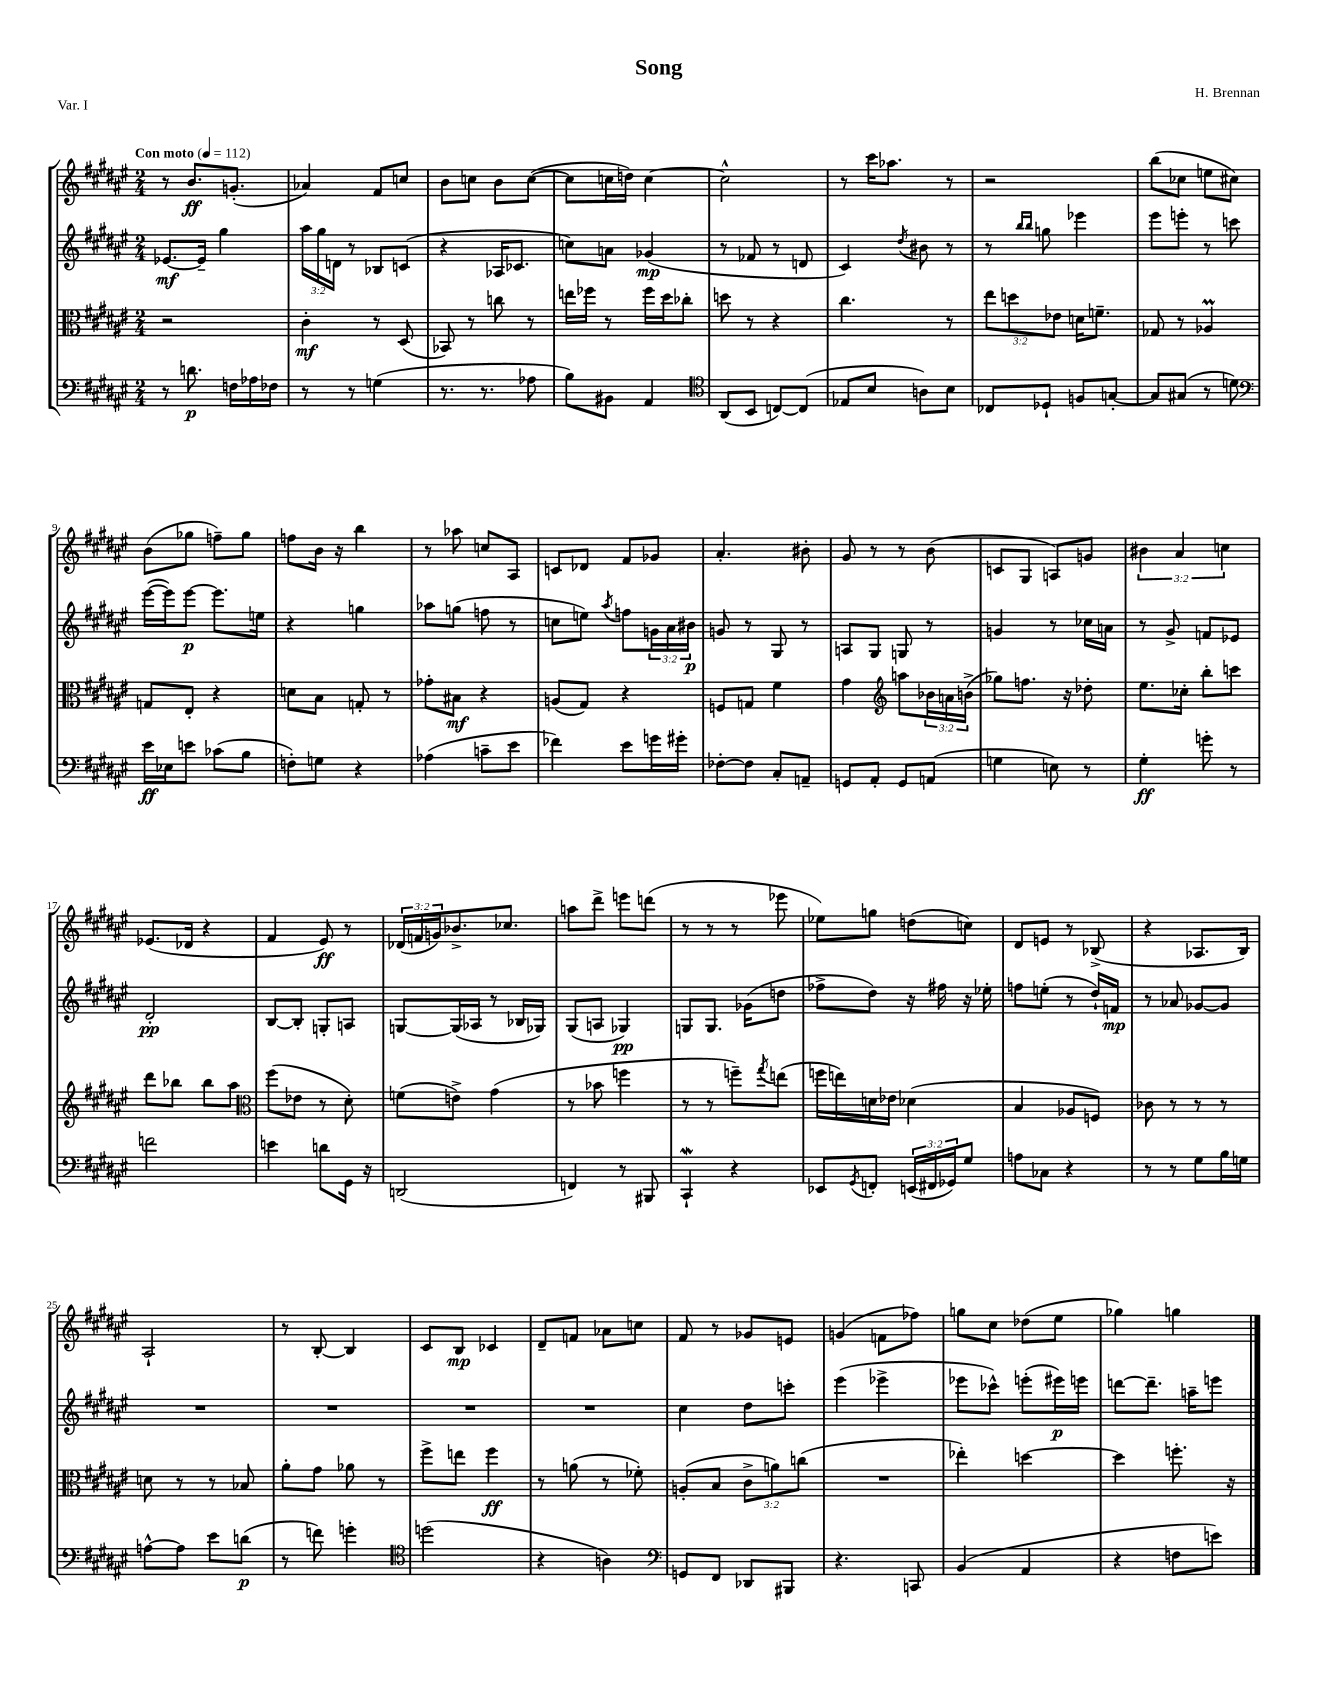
\header { title = "Song" composer = "H. Brennan" piece = "Var. I" }
<<
\new StaffGroup <<
\new Staff = "s0" {
    \clef treble \key fis \major \numericTimeSignature \time 2/4 \override Staff.TupletNumber.text = #tuplet-number::calc-fraction-text \tempo "Con moto" 4 = 112
    r8 b'8.\ff g'8.-.( |
    aes'4) fis'8 c''8 |
    b'8 c''8 b'8 c''8~( |
    c''8 c''16 d''16) c''4~ |
    c''2-^ |
    r8 cis'''16 aes''8. r8 |
    r2 |
    b''8( ces''8 e''8 cis''8) |
    b'8( ges''8 f''8--) ges''8 |
    f''8 b'16 r16 b''4 |
    r8 aes''8 c''8 ais8 |
    c'8 des'8 fis'8 ges'8 |
    ais'4.-. bis'8-. |
    gis'8 r8 r8 b'8( |
    c'8 gis8 a8) g'8 |
    \tuplet 3/2 { bis'4 ais'4 c''4 } |
    ees'8.( des'16 r4 |
    fis'4 eis'8\ff) r8 |
    \tuplet 3/2 { des'16( f'16 g'16) } bes'8.-> ces''8. |
    a''8 dis'''8-> e'''8 d'''8( |
    r8 r8 r8 ees'''8 |
    ees''8) g''8 d''8( c''8) |
    dis'8 e'8 r8 bes8->( |
    r4 aes8. b16) |
    ais2-! |
    r8 b8~-. b4 |
    cis'8 b8\mp ces'4 |
    dis'8-- f'8 aes'8 c''8 |
    fis'8 r8 ges'8 e'8 |
    g'4( f'8 fes''8) |
    g''8 cis''8 des''8( eis''8 |
    ges''4) g''4 \bar "|." |
}
\new Staff = "s1" {
    \clef treble \key fis \major \numericTimeSignature \time 2/4 \override Staff.TupletNumber.text = #tuplet-number::calc-fraction-text
    ees'8.~\mf ees'16-- gis''4 |
    \tuplet 3/2 { ais''16 gis''16 d'16 } r8 bes8 c'8( |
    r4 aes16 ces'8. |
    c''8) a'8 ges'4\mp( |
    r8 fes'8 r8 d'8 |
    cis'4) \acciaccatura { dis''8 } bis'8 r8 |
    r8 \grace { b''16 b''16 } g''8 ees'''4 |
    eis'''8 e'''8-. r8 c'''8 |
    eis'''16~( eis'''16) eis'''8~\p eis'''8. e''16 |
    r4 g''4 |
    aes''8 g''8( f''8 r8 |
    c''8 e''8) \acciaccatura { ais''8 } f''8 \tuplet 3/2 { g'16 ais'16 bis'16\p } |
    g'8 r8 gis8 r8 |
    a8 gis8 g8 r8 |
    g'4 r8 ces''16 a'16 |
    r8 gis'8-> f'8 ees'8 |
    dis'2-.\pp |
    b8~ b8-. g8-. a8 |
    g8~ g16( aes16 r8 bes16 ges16) |
    gis8( a8 ges4\pp) |
    g8 g8. ges'16( d''8 |
    fes''8-> dis''8) r16 fis''16 r16 ees''16-. |
    f''8 e''8-.( r8 dis''16-!) f'16\mp |
    r8 aes'8 ges'8~ ges'8 |
    R2 |
    R2 |
    R2 |
    R2 |
    cis''4 dis''8 c'''8-. |
    eis'''4( ees'''4-> |
    ees'''8 ces'''8-^) e'''8-.( eis'''16\p) e'''16 |
    d'''8~ d'''8.-- a''16-- e'''8 \bar "|." |
}
\new Staff = "s2" {
    \clef alto \key fis \major \numericTimeSignature \time 2/4 \override Staff.TupletNumber.text = #tuplet-number::calc-fraction-text
    r2 |
    cis'4-.\mf r8 dis8( |
    bes,8) r8 c''8 r8 |
    e''16 fes''16 r8 fes''16 dis''16 ces''8-. |
    d''8 r8 r4 |
    cis''4. r8 |
    \tuplet 3/2 { eis''8 d''8 ees'8 } d'16 f'8.-- |
    ges8 r8 aes4\prall |
    g8 eis8-. r4 |
    d'8 b8 g8-. r8 |
    ges'8-. bis8\mf r4 |
    a8( gis8) r4 |
    f8 g8 fis'4 |
    gis'4 \clef treble a''8 \tuplet 3/2 { bes'16 a'16 b'16->( } |
    ges''8) f''8. r16 des''8-. |
    eis''8. ces''16-. b''8-. c'''8 |
    dis'''8 bes''8 bes''8 ais''8 |
    \clef alto fis''8( ees'8 r8 dis'8-.) |
    f'8( e'8->) gis'4( |
    r8 bes'8 f''4 |
    r8 r8 f''8--) \acciaccatura { gis''8 } e''8( |
    f''16 e''16) d'16 ees'16 des'4( |
    b4 aes8 f8) |
    ces'8 r8 r8 r8 |
    d'8 r8 r8 bes8 |
    ais'8-. gis'8 aes'8 r8 |
    fis''8-> e''8 fis''4\ff |
    r8 a'8( r8 fes'8-.) |
    a8-.( b8 \tuplet 3/2 { cis'8-> a'8) c''8( } |
    R2 |
    ees''4-.) d''4~ |
    d''4 f''8.-. r16 \bar "|." |
}
\new Staff = "s3" {
    \clef bass \key fis \major \numericTimeSignature \time 2/4 \override Staff.TupletNumber.text = #tuplet-number::calc-fraction-text
    r8 d'8.\p f16 aes16 fes16 |
    r8 r8 g4( |
    r8. r8. aes8 |
    b8) bis,8 ais,4 |
    \clef tenor ais,8( b,8 c8~) c8( |
    ees8 b8 a8) b8 |
    ces8 des8-! f8 g8~-. |
    g8 gis8( r8 d'8) |
    \clef bass eis'16\ff ees16 e'8 ces'8( b8 |
    f8-.) g8 r4 |
    aes4( c'8-- eis'8 |
    fes'4) eis'8 g'16 gis'16-. |
    fes8~-. fes8 cis8-. a,8-- |
    g,8 ais,8-. g,8 a,8( |
    g4 e8) r8 |
    gis4-.\ff g'8-. r8 |
    f'2 |
    e'4 d'8 gis,16 r16 |
    d,2( |
    f,4) r8 bis,,8 |
    cis,4-!\mordent r4 |
    ees,8 \acciaccatura { gis,8 } f,8-. \tuplet 3/2 { e,16( fis,16 ges,16) } gis8 |
    a8 ces8 r4 |
    r8 r8 gis8 b16 g16 |
    a8~-^ a8 eis'8 d'8\p( |
    r8 f'8) g'4-. |
    \clef tenor d''2( |
    r4 a4) |
    \clef bass g,8 fis,8 des,8 bis,,8 |
    r4. c,8 |
    b,4( ais,4 |
    r4 f8 e'8) \bar "|." |
}
>>
>>
